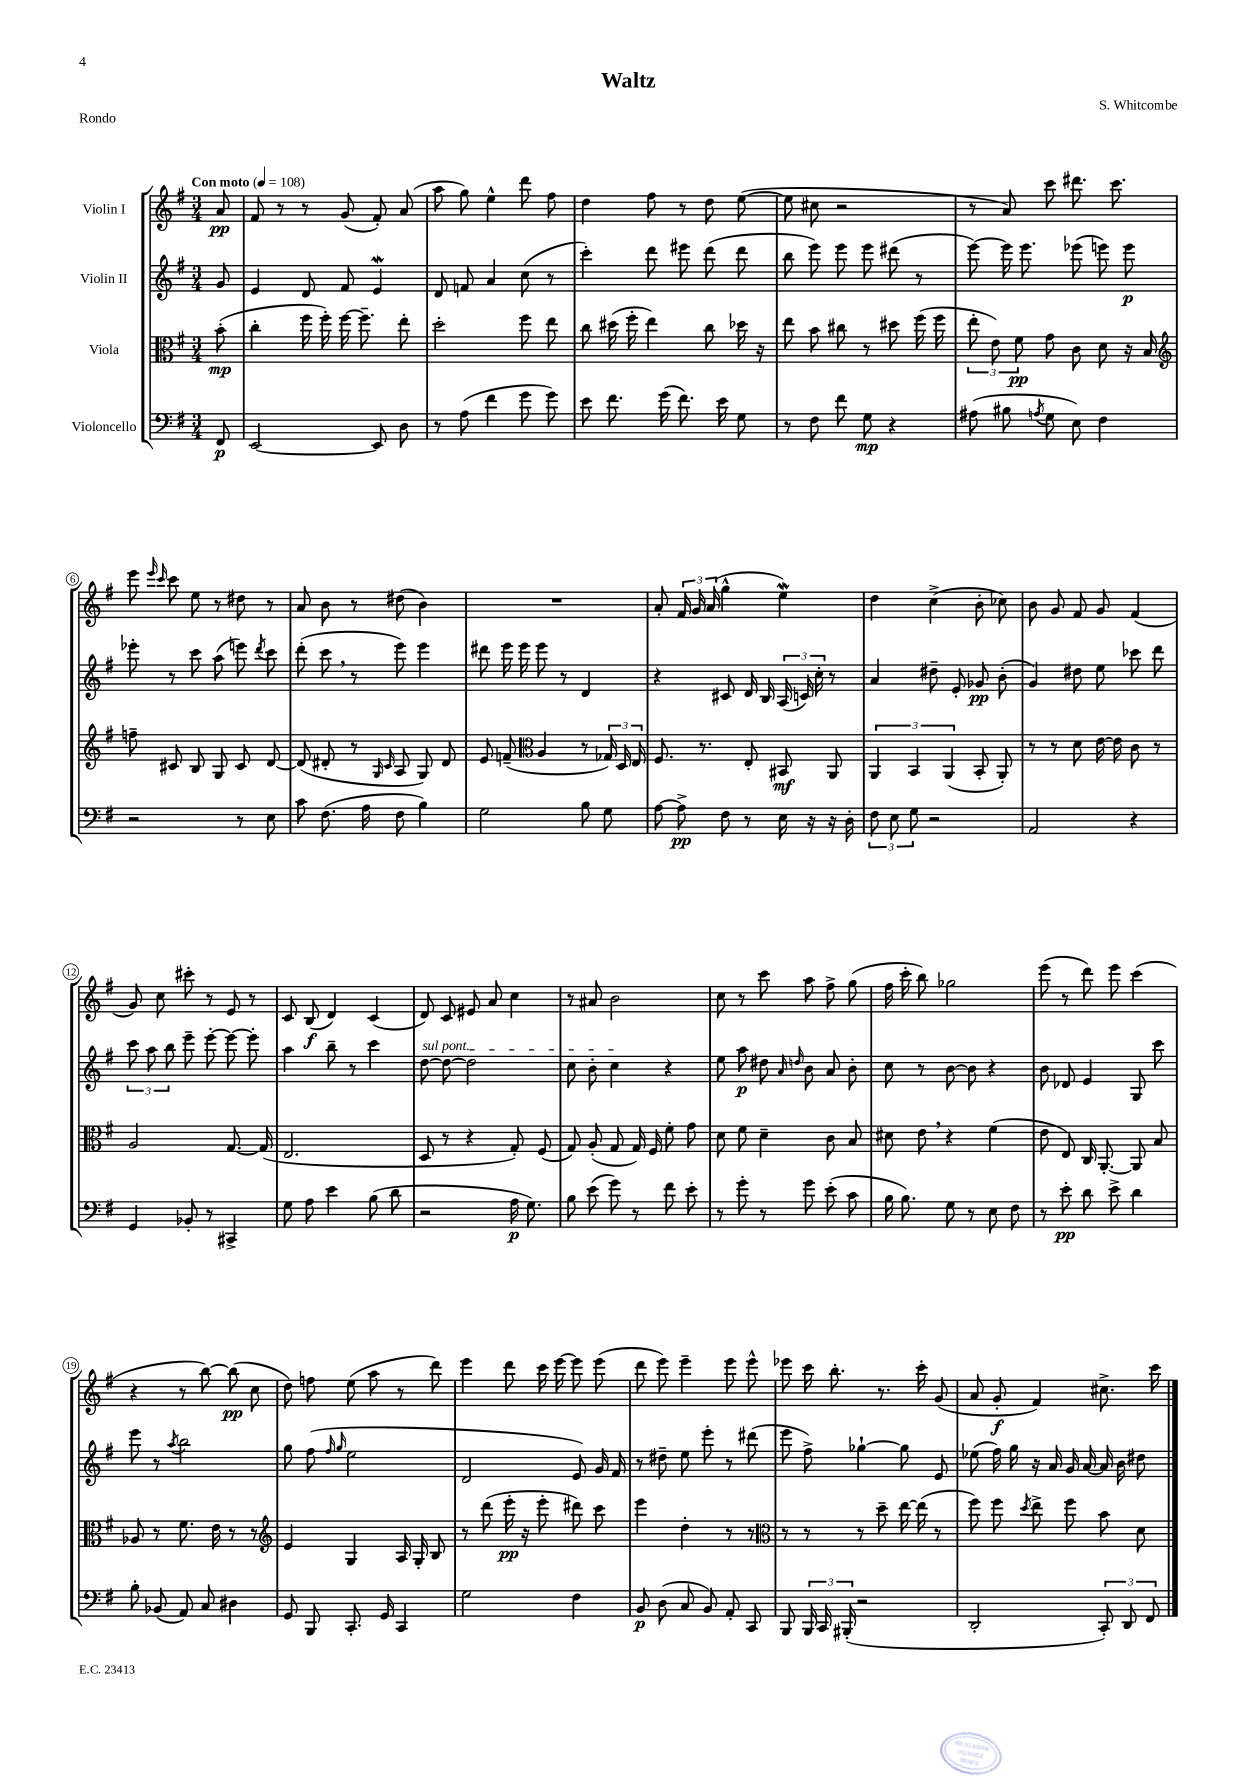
\header { title = "Waltz" composer = "S. Whitcombe" piece = "Rondo" }
<<
\new StaffGroup <<
\new Staff = "s0" \with { instrumentName = "Violin I" } {
    \clef treble \key g \major \numericTimeSignature \time 3/4 \partial 8 \tempo "Con moto" 4 = 108
    \autoBeamOff a'8\pp |
    fis'8 r8 r8 g'8( fis'8-.) a'8( |
    a''8 g''8) e''4-^ d'''8 fis''8 |
    d''4 fis''8 r8 d''8 e''8~( |
    e''8 cis''8 r2 |
    r8 a'8) c'''8 dis'''8. c'''8. |
    e'''8 \grace { e'''16 c'''16 } c'''8 e''8 r8 dis''8 r8 |
    a'8 b'8 r8 dis''8( b'4) |
    R2. |
    a'8-. \tuplet 3/2 { fis'16 g'16 a'16( } g''4-^ e''4\mordent) |
    d''4 c''4->( b'8-. ces''8) |
    b'8 g'8 fis'8 g'8 fis'4( |
    g'8) c''8 cis'''8-. r8 e'8 r8 |
    c'8 b8\f( d'4) c'4( |
    d'8) c'8 eis'8 a'8 c''4 |
    r8 ais'8 b'2 |
    c''8 r8 c'''8 a''8 fis''8-> g''8( |
    fis''16 c'''16-. b''8) ges''2 |
    e'''8( r8 d'''8) e'''8 c'''4( |
    r4 r8 b''8~) b''8\pp( c''8 |
    d''8) f''8 e''8( a''8 r8 d'''8) |
    e'''4 d'''8 c'''16 e'''16~ e'''8 e'''8( |
    d'''8 e'''8) e'''4-- e'''8 e'''8-^ |
    ees'''8 c'''16 b''8.-. r8. c'''16-. g'8( |
    a'8 g'8-.\f fis'4) cis''8.-> c'''16 \bar "|." |
}
\new Staff = "s1" \with { instrumentName = "Violin II" } {
    \clef treble \key g \major \numericTimeSignature \time 3/4 \partial 8
    \autoBeamOff g'8 |
    e'4 d'8 fis'8 e'4\mordent |
    d'8 f'8 a'4 c''8( r8 |
    c'''4-.) d'''8 eis'''8 d'''8( d'''8 |
    b''8 e'''8) e'''8 e'''8 dis'''8( r8 |
    e'''8~) e'''16 e'''8. ees'''8( e'''8) e'''8\p |
    ees'''8-. r8 c'''8 a''8( e'''8) \acciaccatura { d'''8 } c'''8 |
    d'''8-.( c'''8 \breathe r8 e'''8) e'''4 |
    dis'''8 e'''16 e'''16 e'''8 r8 d'4 |
    r4 cis'8 d'16 b16 \tuplet 3/2 { a16( c'16) c''16-. } r8 |
    a'4 dis''8-- e'8-. ges'8\pp b'8-.( |
    g'4) dis''8 e''8 ces'''8 d'''8 |
    \tuplet 3/2 { c'''8 a''8 b''8 } e'''8-- e'''8~-. e'''8~ e'''8-. |
    a''4 b''8-- r8 c'''4 |
    \once \override TextSpanner.bound-details.left.text = \markup { \italic "sul pont." } d''8~\startTextSpan d''8~ d''2 |
    c''8 b'8-. c''4\stopTextSpan r4 |
    e''8 a''8\p dis''8 \grace { a'16 d''16 } b'8 a'8 b'8-. |
    c''8 r8 b'8~ b'8 r4 |
    b'8 des'8 e'4 g8 c'''8 |
    e'''8 r8 \acciaccatura { a''8 } b''2 |
    g''8 fis''8( \grace { fis''16 g''16 } e''2 |
    d'2 e'8) g'16 fis'16 |
    r8 dis''8-- e''8 e'''8-. r8 dis'''8( |
    e'''8 fis''8->) ges''4~-! ges''8 e'8 |
    ees''8( fis''16) g''16 r16 a'16 g'16 a'16~ a'16 b'16 dis''8 \bar "|." |
}
\new Staff = "s2" \with { instrumentName = "Viola" } {
    \clef alto \key g \major \numericTimeSignature \time 3/4 \partial 8
    \autoBeamOff b'8-.\mp( |
    c''4-. fis''16 fis''16-.) fis''16~ fis''8.-- e''8-. |
    d''2-. fis''8 e''8 |
    c''8 dis''16( fis''16-. e''4) c''8 des''16 r16 |
    e''8 b'8 cis''8 r8 dis''8 fis''16( fis''16 |
    \tuplet 3/2 { e''8-. e'8) fis'8\pp } g'8 c'8 d'8 r16 b16 |
    \clef treble f''8-- cis'8 b8 g8 cis'8 d'8~ |
    d'8( dis'8-. r8 \grace { g16 c'16 } a8 g8) dis'8 |
    e'8 f'8--( \clef alto a4 r8 \tuplet 3/2 { ges16) d16 e16 } |
    fis8. r8. e8-. bis,8\mf a,8 |
    \tuplet 3/2 { a,4 b,4 a,4( } b,8-. a,8-.) |
    r8 r8 d'8 e'16~ e'16 c'8 r8 |
    a2 g8.~ g16( |
    e2. |
    d8 r8 r4 g8-.) fis8( |
    g8) a8-.( g8 g16) fis16 fis'8-. g'8 |
    d'8 fis'8 d'4-- c'8 b8 |
    dis'8 e'8 \breathe r4 fis'4( |
    e'8 e8) c16 a,8.~-. a,8 b8 |
    aes8 r8 fis'8. e'16 r8 r8 |
    \clef treble e'4 g4 a16 g16-. b8 |
    r8 d'''8( e'''16-.\pp r16 e'''8-. dis'''8) c'''8 |
    e'''4 d''4-. r8 r8 |
    \clef alto r8 r8 r8 d''8-- e''16~ e''16( r8 |
    fis''8) fis''8 \acciaccatura { d''8 } e''8-> fis''8 b'8 d'8 \bar "|." |
}
\new Staff = "s3" \with { instrumentName = "Violoncello" } {
    \clef bass \key g \major \numericTimeSignature \time 3/4 \partial 8
    \autoBeamOff fis,8\p |
    e,2~ e,8 d8 |
    r8 a8( fis'4 g'8 g'8) |
    e'8 fis'8. g'16( fis'8.) e'16 g8 |
    r8 fis8 fis'8 g8\mp r4 |
    ais8( bis8 \acciaccatura { a8 } g8 e8) fis4 |
    r2 r8 e8 |
    c'8 fis8.( a16 fis8 b4) |
    g2 b8 g8 |
    a8~ a8->\pp fis8 r8 e16 r16 r16 d16-. |
    \tuplet 3/2 { fis8 e8 g8 } r2 |
    a,2 r4 |
    g,4 bes,8-. r8 cis,4-> |
    g8 a8 e'4 b8( d'8 |
    r2 a16\p g8.) |
    b8 e'8( g'8) r8 fis'8 e'8-. |
    r8 g'8-. r8 g'8 e'8-.( c'8 |
    b16 b8.) g8 r8 e8 fis8 |
    r8 e'8-.\pp d'8 e'8-> d'4 |
    b8-. bes,8( a,8) c8 dis4 |
    g,8 b,,8 c,8.-. g,16 c,4 |
    g2 fis4 |
    b,8\p d8( c8 b,8) a,8-. c,8 |
    b,,8 \tuplet 3/2 { b,,16 c,16 bis,,16-.( } r2 |
    d,2-. \tuplet 3/2 { c,8-.) d,8 fis,8 } \bar "|." |
}
>>
>>
\layout { \context { \Score \override BarNumber.stencil = #(make-stencil-circler 0.1 0.3 ly:text-interface::print) } }
